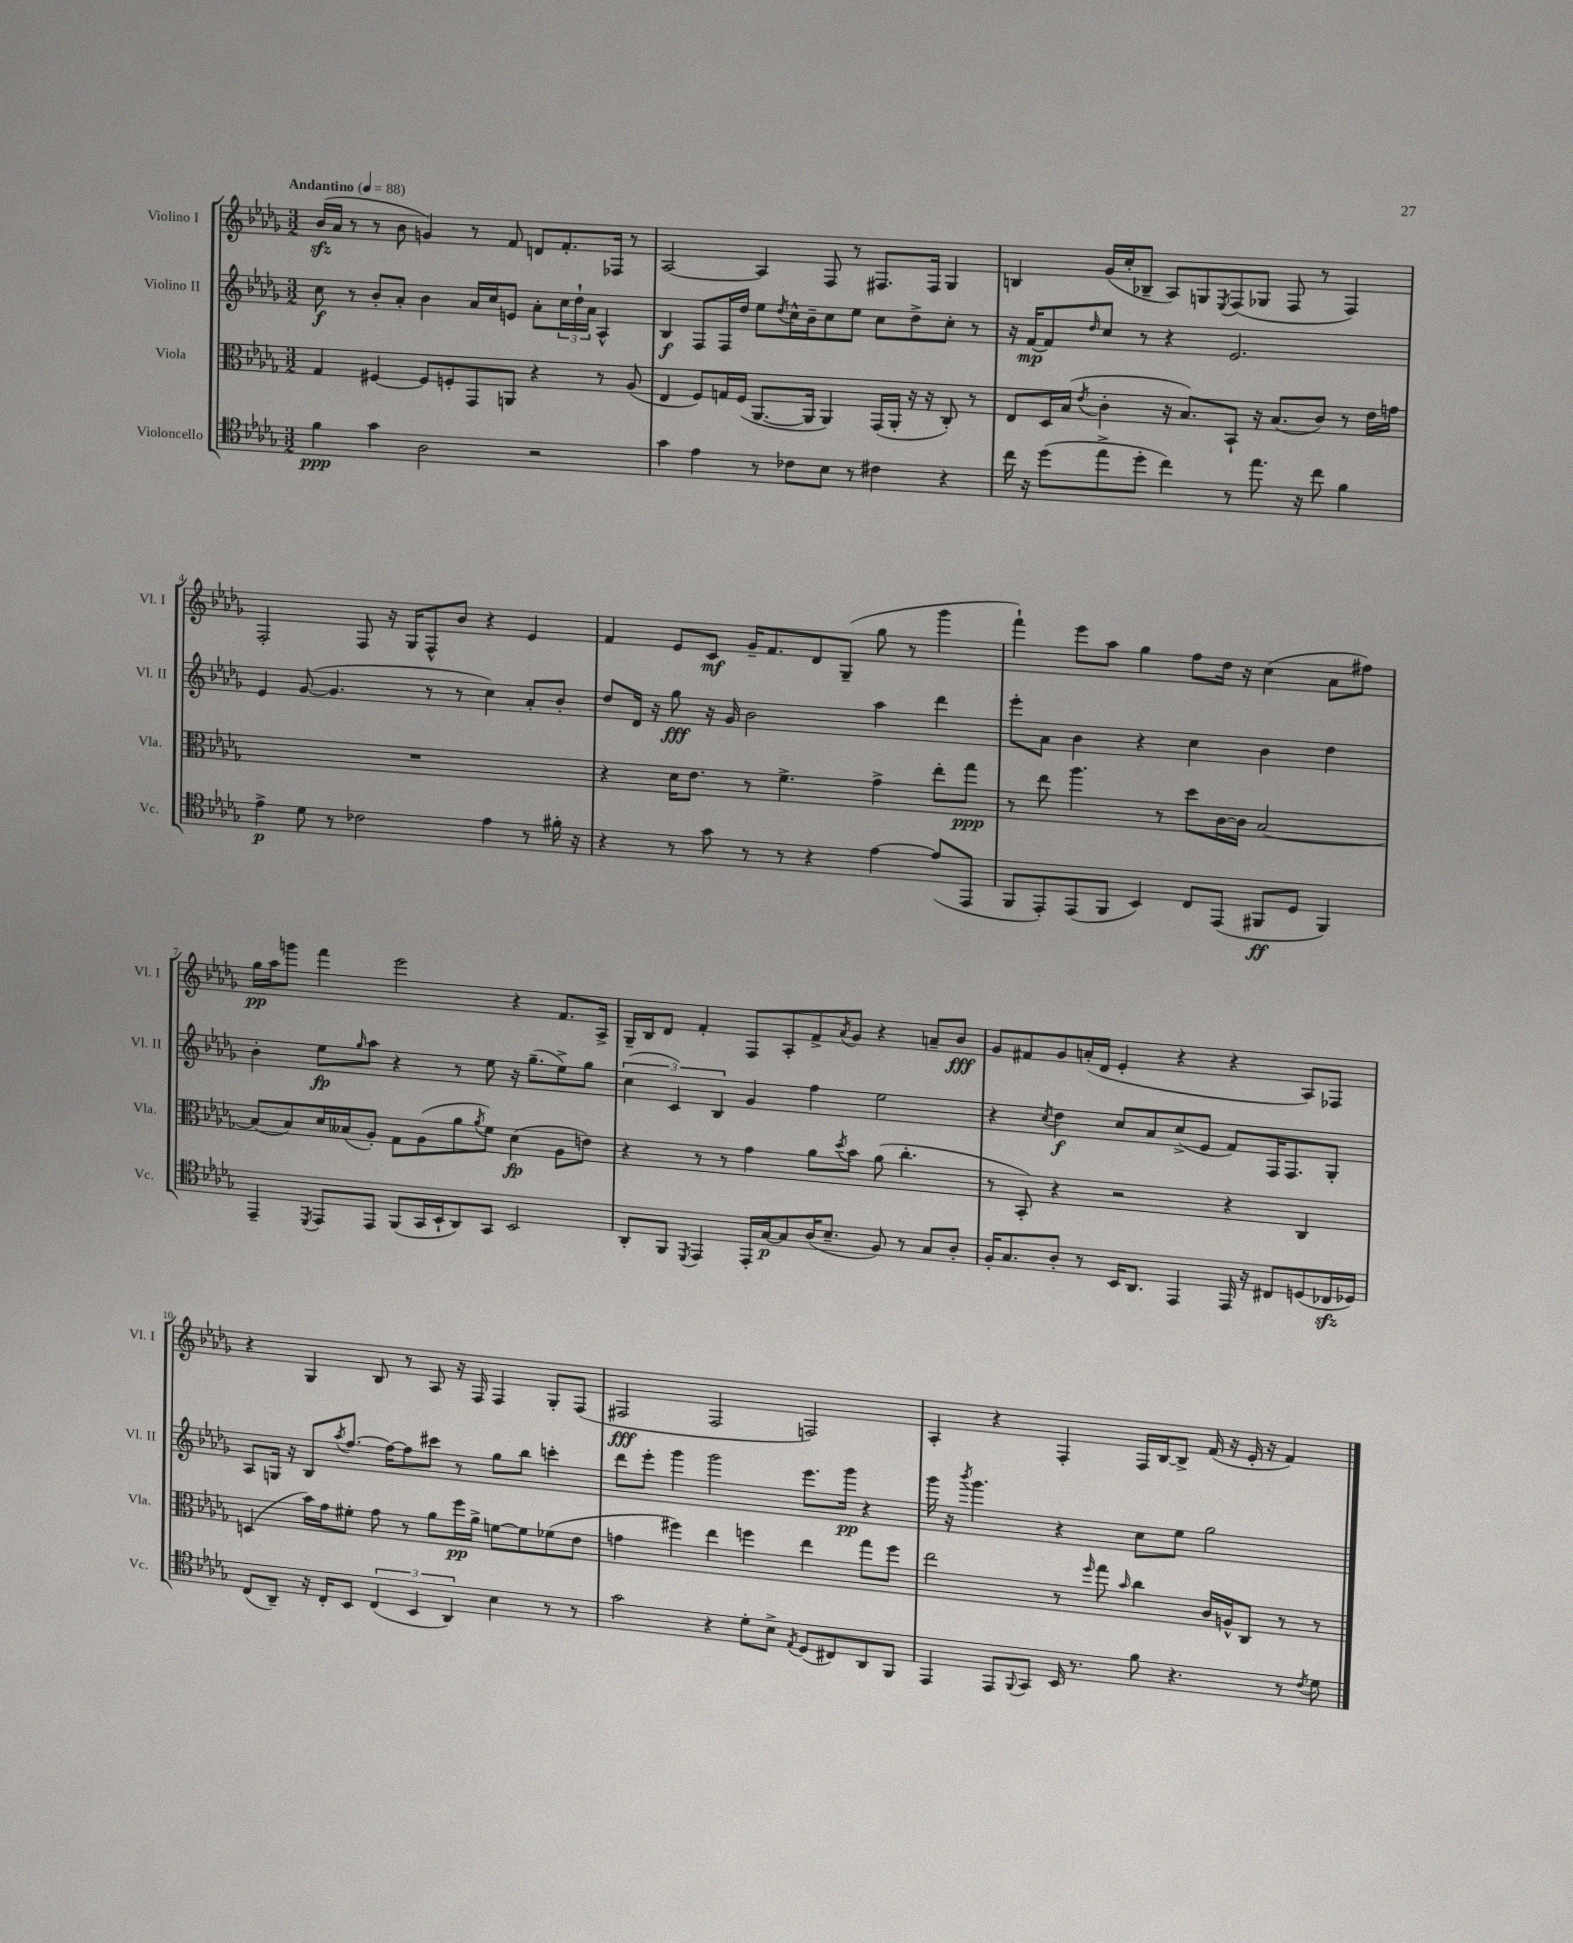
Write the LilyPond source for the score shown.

<<
\new StaffGroup <<
\new Staff = "s0" \with { instrumentName = "Violino I" shortInstrumentName = "Vl. I" } {
    \clef treble \key des \major \numericTimeSignature \time 3/2 \tempo "Andantino" 4 = 88
    bes'16\sfz( aes'16 r8 r8 bes'8 g'4) r8 f'8 d'8 f'8.-. fes16 r8 |
    aes2~ aes4 f8 r8 fis8. fis16 ges4 |
    b4 ges'16( c''16-. bes8-- aes8) g8 \acciaccatura { ees8 } f8( ges8 f8 r8 f4) |
    f2-. f8 r16 ges16 f8-^ bes'8 r4 ees'4 |
    f'4 ees'8 c'8\mf ges'16-- f'8. des'8 ges8--( ges''8 r8 ges'''4 |
    f'''4-!) ees'''8 aes''8 ges''4 f''8 des''16 r16 c''4( aes'8 fis''8) |
    ges''16\pp aes''16 g'''8 f'''4 ees'''2 r4 f'8. aes16-> |
    ges16-- bes16 des'8 f'4-. f8 aes8-. f'8-> \acciaccatura { aes'8 } ges'8 r4 a'8-- bes'8\fff |
    ges'8 fis'8 ges'8 a'16-.( des'16 ees'4-. r4 r4 aes8) fes8 |
    r4 ges4 bes8 r8 aes8 r16 f16 f4 ges8-. f8( |
    fis2\fff fis2 f2) |
    aes4-. r4 f4-. f16 bes16~ bes8-> f'16( r16 ees'16-. r16 f'4) \bar "|." |
}
\new Staff = "s1" \with { instrumentName = "Violino II" shortInstrumentName = "Vl. II" } {
    \clef treble \key des \major \numericTimeSignature \time 3/2
    c''8\f r8 bes'8-. aes'8-. bes'4 aes'16 c''16 e'8 aes'8-. \tuplet 3/2 { c''16 des''16-! aes'16 } aes4-^ |
    bes4\f f8 f16 des''16 ees''8 \acciaccatura { des''8 } c''16-^ bes'16-- c''8 ees''8 c''8 des''8-> c''8-. r8 |
    r16 f'16~\mp f'8 \grace { des''16 } c''8 r8 r4 ees'2. |
    ees'4 ges'8~( ges'4. r8 r8 c''4) aes'8-. bes'8-. |
    des''8 des'16 r16 ges''8\fff r16 ges'16 bes'2 aes''4 des'''4 |
    ees'''8-. aes'8 bes'4 r4 c''4 bes'4 des''4 |
    bes'4-. ees''8\fp \grace { ges''16 } aes''8 r4 r8 ees''8 r16 ges''8.--( ees''8->) ges''8 |
    \tuplet 3/2 { c''4( c'4) bes4 } ges'4 f''4 ees''2 |
    r4 \acciaccatura { c''8 } des''4\f c''8 aes'8 c''8->( ees'8 f'8) f16 f8. ges8-. |
    aes8 g16 r16 bes8 \acciaccatura { aes''8 } f''8.~ f''16~ f''8 cis'''8 r8 ges''8 bes''8 c'''4-. |
    des'''8 ees'''8-. ges'''4 ges'''2 ees'''8. ges'''16\pp r4 |
    ges'''16 r16 \acciaccatura { bes'''8 } ges'''4. r4 c''8 ees''8 ges''2 \bar "|." |
}
\new Staff = "s2" \with { instrumentName = "Viola" shortInstrumentName = "Vla." } {
    \clef alto \key des \major \numericTimeSignature \time 3/2
    ges4 fis4~ fis8 f8-. ges,8 a,8 r4 r8 aes8( |
    ees4 f8) g16 f16( aes,8.~ aes,16 aes,4) ges,16( aes,16-. r16 r16 c8-.) r8 |
    ees8 des16 bes16( \acciaccatura { ees'8 } c'4-. r16 bes8.) bes,8-! r16 bes8.( c'8) r8 ees'16 g'16 |
    R1. |
    r4 des'16 ees'8. r8 f'4.-> ges'4-> ees''8-. ges''8\ppp |
    r8 ees''8 aes''4. r8 des''8 c'16~ c'16 bes2~ |
    bes8( bes8) des'16 beses16( aes8-.) ges8 aes8( aes'8 \acciaccatura { aes'8 } f'8) des'4\fp( aes8 e'8) |
    r4 r8 r8 ges'4 aes'8 \acciaccatura { des''8 } bes'8 aes'8( c''4.-. |
    r8 bes,8-.) r4 r2 r4 c4 |
    d4( bes'16) ges'16 fis'8-. ges'8 r8 aes'8 f''16\pp aes'16-> f'8~ f'8 fes'8( ees'8 |
    g'4 fis''4) ees''4 f''4 ees''4 ges''8 f''8 |
    ees''2 r8 \grace { f''16 } ges''8 \grace { bes'16 } c''4 c'16 a16-^ c8 r8 r8 \bar "|." |
}
\new Staff = "s3" \with { instrumentName = "Violoncello" shortInstrumentName = "Vc." } {
    \clef tenor \key des \major \numericTimeSignature \time 3/2
    f'4\ppp ges'4 aes2 r2 |
    ges'4 ees'4 r8 ces'8 bes8 r8 cis'4 r4 |
    c''16 r16 des''8( ees''8-> des''8-. c''4) r8 ees''8. r16 c''8 f'4 |
    ees'4->\p des'8 r8 ces'2 ees'4 r8 fis'16-. r16 |
    r4 r8 ges'8 r8 r8 r4 ees'4~ ees'8( ees,8 |
    f,8 ees,8-.) ees,8( f,8 bes,4) c8 ees,8( fis,8\ff des8 fis,4) |
    ees,4-- \acciaccatura { des,8 } ees,8 ees,8 f,8( ges,16 bes,16-! aes,8) ges,8 bes,2 |
    aes,8-. f,8 \acciaccatura { des,8 } ees,4 ees,16-. ges16~\p ges8 aes16( bes8.-- f8) r8 ges8 aes8-. |
    f16-. ges8. aes8-. r8 bes,16 aes,8. ees,4 ees,16 r16 cis8 d8( ces16\sfz des16) |
    c8( aes,8--) r16 c16-. bes,8 \tuplet 3/2 { c4( bes,4 aes,4) } bes4 r8 r8 |
    ges'2 r4 des'8-. bes8-> \acciaccatura { ees8 } des8( cis8) aes,8 f,8 |
    ees,4 ees,8 \appoggiatura { f,8 } ges,8 bes,16 r8. f'8 r4. r8 \acciaccatura { c'8 } des'8 \bar "|." |
}
>>
>>
